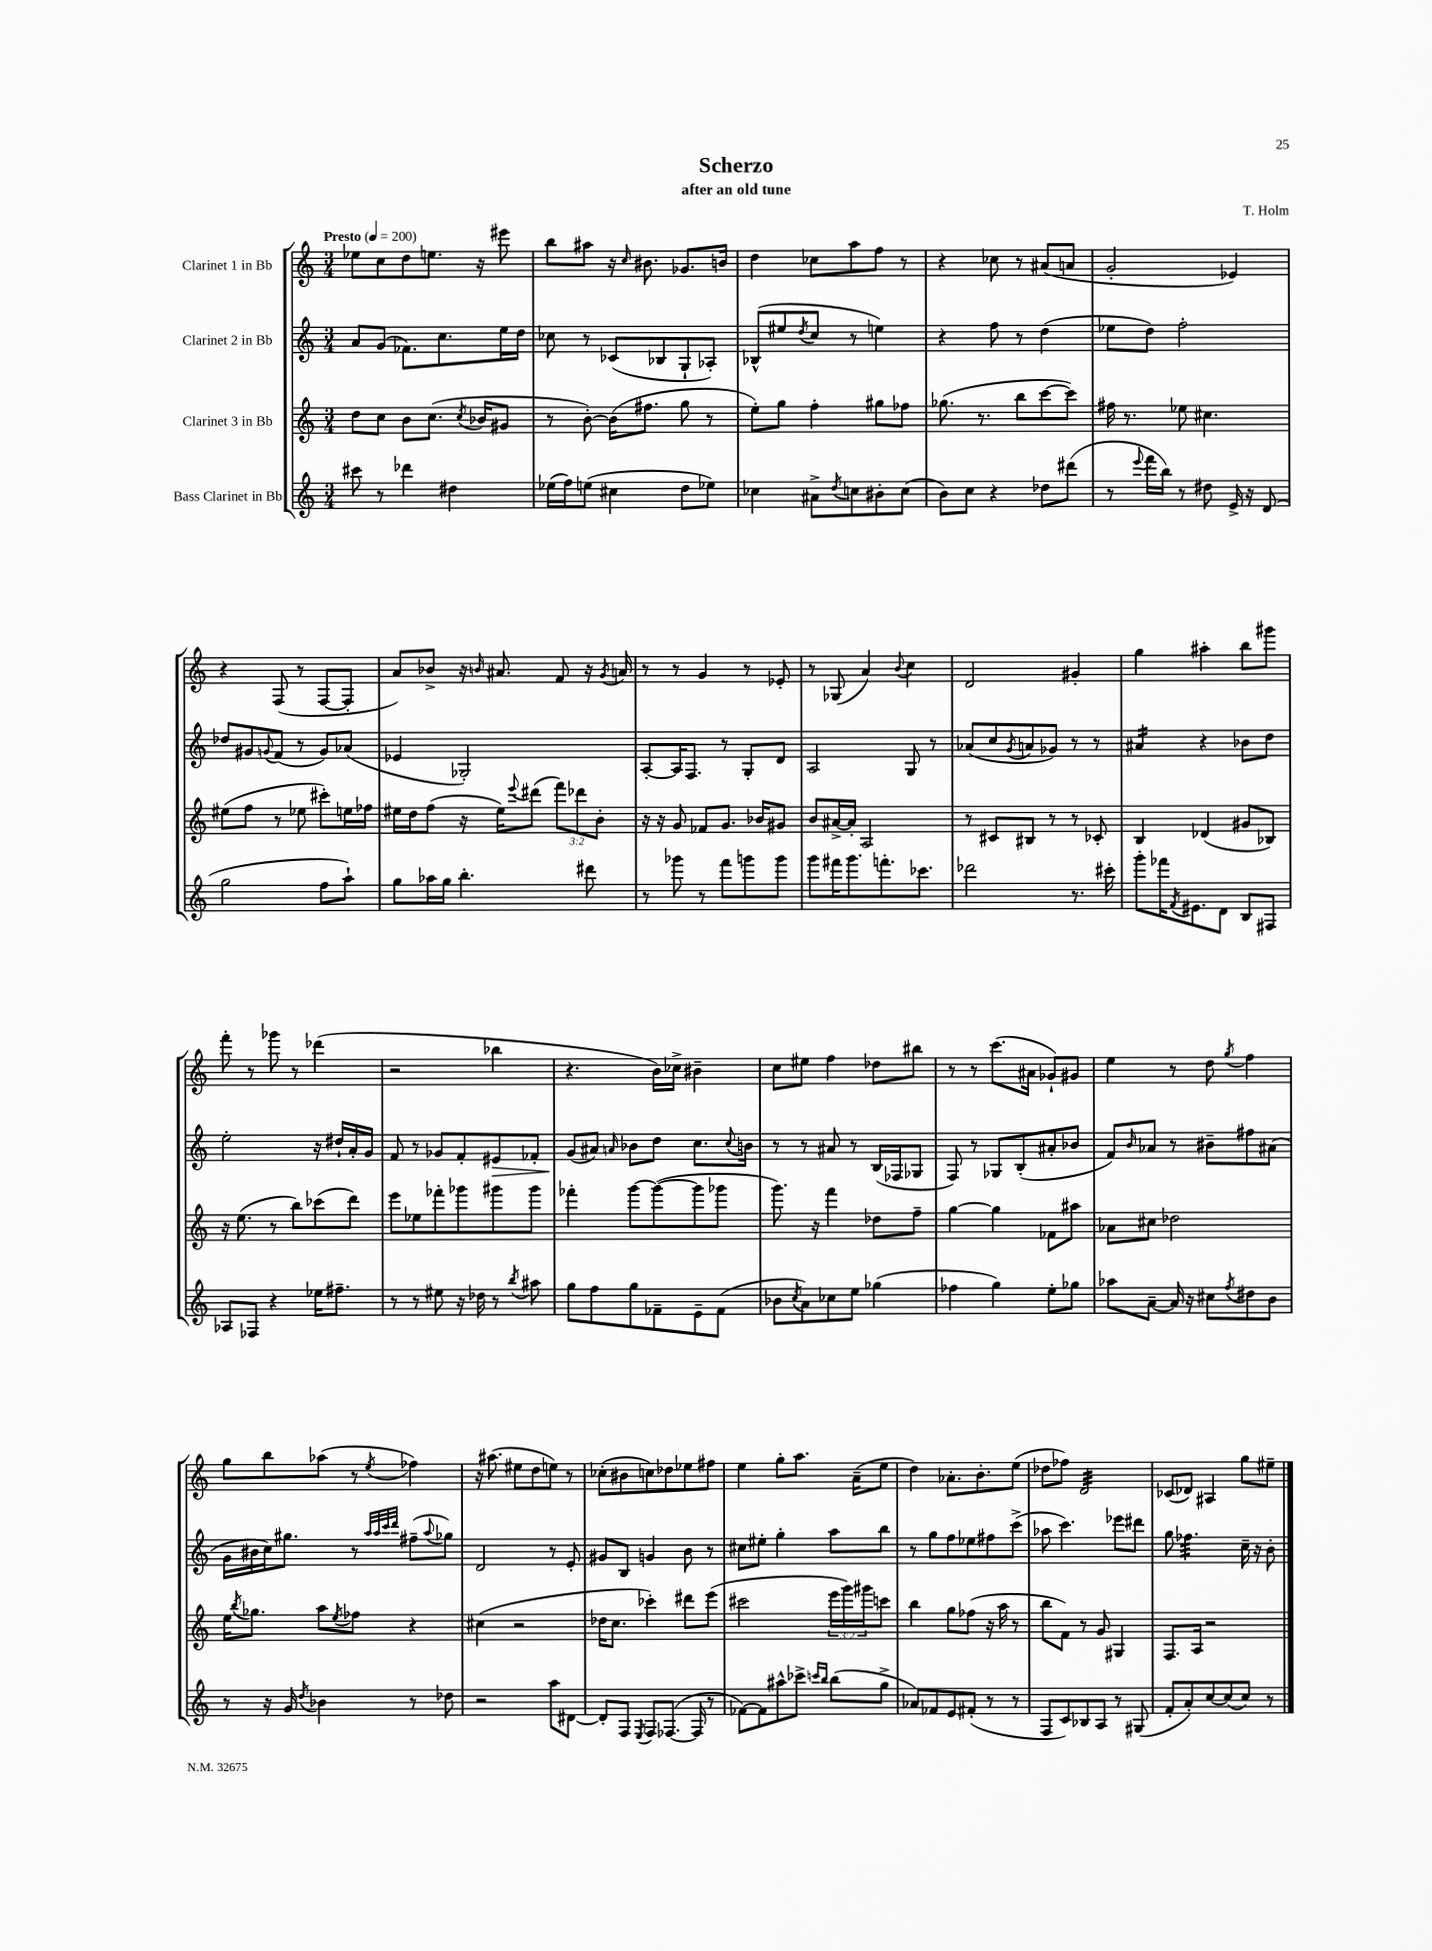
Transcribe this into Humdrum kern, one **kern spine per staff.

**kern	**kern	**kern	**kern
*staff4	*staff3	*staff2	*staff1
*clefG2	*clefG2	*clefG2	*clefG2
*k[]	*k[]	*k[]	*k[]
*M3/4	*M3/4	*M3/4	*M3/4
*MM200	*MM200	*MM200	*MM200
8ccc#	8dd	8a	8ee-
8r	8cc	(8g	8cc
4ddd-	8b	8.f-)	8dd
.	(8.cc	.	8.ee
.	.	8.cc	.
4dd#	.	.	.
.	8qcc	.	.
.	16b-	.	16r
.	8g#	16ee	8eee#
.	.	16dd	.
=	=	=	=
(16ee-	8r	8cc-	8bb
16ff)	.	.	.
(8ee	[8b')	8r	8aa#
4cc#	(16b]	(8c-	16r
.	.	.	16qqcc
.	8.ff#	.	8.b#
.	.	8B-	.
8dd	8gg	8G`	8.g-
8ee-)	8r	8A-')	.
.	.	.	16b
=	=	=	=
4cc-	8ee')	(8B-^^	4dd
.	8gg	8ee#	.
.	.	8qdd	.
8a#^	4ff'	8cc	8cc-
8qdd	.	.	.
8cc	.	8r	8aa
8b#'	8gg#	4ee)	8ff
(8cc	8ff-	.	8r
=	=	=	=
8b)	(8.gg-	4r	4r
8cc	.	.	.
.	8.r	.	.
4r	.	8ff	8cc-
.	8bb	8r	8r
8dd-	[8ccc	(4dd	(8a#
(8ddd#	8ccc])	.	8a
=	=	=	=
8r	16ff#	8ee-	2g'
.	8.r	.	.
8qqeee	.	.	.
16fff	.	8dd)	.
16bb)	.	.	.
8r	8ee-	2ff'	.
8dd#	4.cc#	.	.
16e^	.	.	4e-)
16r	.	.	.
(8d	.	.	.
=	=	=	=
2gg	(8ee#	8dd-	4r
.	8ff	8g#	.
.	.	8qqg	.
.	8r	(8f	(8F
.	8ee-	8r	8r
8ff	8ccc#')	8g)	[8F
8aa`)	16ee	(8a-	8F']
.	16ff-	.	.
=	=	=	=
8gg	16ee#	4e-	8a)
.	16dd	.	.
16aa-	(8ff	.	8b-^
16gg	.	.	.
4.bb'	16r	2G-')	16r
.	.	.	16qqb
.	16ee#)	.	8.a#
.	8qqeee	.	.
.	(8ddd#	.	.
.	12fff)	.	8f
.	12ddd-	.	.
8ddd#	.	.	16r
.	12b'	.	.
.	.	.	8qg
.	.	.	16a
=	=	=	=
8r	16r	[8A'	8r
.	16r	.	.
8ggg-	8g	16A]	8r
.	.	8.F	.
8r	8f-	.	4g
8fff	8.g	8r	.
8ggg	.	8G'	8r
.	16b-	.	.
8ggg	8g#	8d	8e-'
=	=	=	=
8ggg	8b	2A	8r
16fff#	[16a#^	.	(8G-
8.ggg	16a#']	.	.
.	2A	.	4a)
8.fff'	.	.	.
.	.	.	8qqb
.	.	8G	4cc
8.ccc-	.	.	.
.	.	8r	.
=	=	=	=
2ddd-	8r	(8a-	2d
.	8c#	8cc	.
.	.	8qg	.
.	8B#	8a	.
.	8r	8g-)	.
8.r	8r	8r	4g#'
.	8c-'	8r	.
16ccc#'	.	.	.
=	=	=	=
8ggg'	4B	4a#	4gg
16fff-	.	.	.
8qf	.	.	.
8.e#	.	.	.
.	(4d-	4r	4aa#'
8d	.	.	.
8B	8g#	8b-	8bb
8F#	8B-)	8dd	8ggg#
=	=	=	=
8A-	16r	2ee'	8fff'
.	(8.ee	.	.
8F-	.	.	8r
4r	8r	.	8ggg-
.	8bb)	.	8r
16ee-	(8ccc-	16r	(4ddd-
8.ff#~	.	16dd#`	.
.	8ddd)	16a'	.
.	.	16g	.
=	=	=	=
8r	8eee	8f	2r
8r	8ee-	8r	.
8ee#	8fff-'	8g-	.
16r	8ggg-	8f'	.
16dd-	.	.	.
8r	8ggg#	8e#	4bb-
8qbb	.	.	.
8aa#	8ggg#	8f-'	.
=	=	=	=
8gg	4fff-'	(8g	4.r
8ff	.	8a#)	.
.	.	16qqa	.
8gg	[8ggg	8b-	.
8f-~	(8ggg_	8dd	16b)
.	.	.	16cc-^
8e~	8ggg]	8.cc	4b#~
(8f-	8ggg-	.	.
.	.	8qqcc	.
.	.	16b	.
=	=	=	=
8b-	8.ggg)	8r	8cc
8qcc	.	.	.
8a)	.	8r	8ee#
.	16r	.	.
8cc-	4fff	8a#	4ff
8ee	.	8r	.
(4gg-	8dd-	(16B	8dd-
.	.	16F-	.
.	8ff~	8G-	8bb#
=	=	=	=
4ff-	[4gg	8F)	8r
.	.	8r	8r
4gg)	4gg]	8G-	(8.ccc
.	.	(8B'	.
.	.	.	16a#
8ee'	8f-	8a#'	8g-`)
8gg-	8aa#	8b-	8g#
=	=	=	=
8aa-	8a-	8f)	4ee
.	.	16qqb	.
[8a~	8cc#	8a-	.
16a]	2dd-	8r	8r
16r	.	.	.
8cc#	.	8b#~	8dd
8qff	.	.	8qgg
8dd#	.	8ff#	4ff
8b	.	(8a#	.
=	=	=	=
8r	16ee	16g	8gg
.	8qbb	.	.
.	8.gg-	16b#	.
16r	.	16cc)	8bb
16g	.	8.gg#	.
8qdd	.	.	.
4b-	8aa	.	(8aa-
.	8qee	.	.
.	8ff-	8r	8r
.	.	32qqaa	.
.	.	32qqaa	.
.	.	32qqccc	.
.	.	32qqddd	8qee
8r	4r	(8ff#~	4ff-)
.	.	8qqaa	.
8dd-	.	8gg-)	.
=	=	=	=
2r	(4cc#	2d	16r
.	.	.	(8.aa#
.	2r	.	8ee#
.	.	.	8dd
8aa	.	8r	8ee)
[8d#	.	8e'	8r
=	=	=	=
8d#']	16dd-	8g#	(8cc-'
.	8.cc	.	.
8F	.	8B	8b#
8qE	.	.	.
8F	4ccc-')	4g	8cc)
([8.F-	.	.	8dd-
.	8ddd#	8b	8ee-
16F-]	.	.	.
8r	(8eee	8r	8ff#
=	=	=	=
[8f-)	2ccc#	8cc#	4ee
8f-]	.	8ee#'	.
8aa#^^	.	4gg'	8gg'
8ccc-^	.	.	8.aa
16qqccc	.	.	.
16qqbb	.	.	.
(8bb	24eee	8aa	.
.	24ggg)	.	.
.	.	.	(16a~
.	24ggg#	.	.
8gg^	8ccc	8bb	8ee
=	=	=	=
8a-)	4bb	8r	4dd)
8f-	.	8gg	.
8e	8gg	8ff	8.a-'
(8f#'	(8ff-	8ee-	.
.	.	.	8.b'
8r	16r	8ff#	.
.	16aa	.	.
8r	8r	(8ccc^	(8ee
=	=	=	=
8F	8bb	8aa-	8dd-
8c)	8f)	4.ccc)	8ff-)
8B-	8r	.	2d
8A	8g	.	.
8r	4G#	8eee-	.
(8G#	.	8ddd#	.
=	=	=	=
8f'	8.F	8gg	(8c-
8a')	.	4.ff-	8d-)
.	16A	.	.
[8cc	2r	.	4A#
(8cc]	.	.	.
8cc)	.	16cc~	8gg
.	.	16r	.
8r	.	8b'	8ee#~
==	==	==	==
*-	*-	*-	*-
